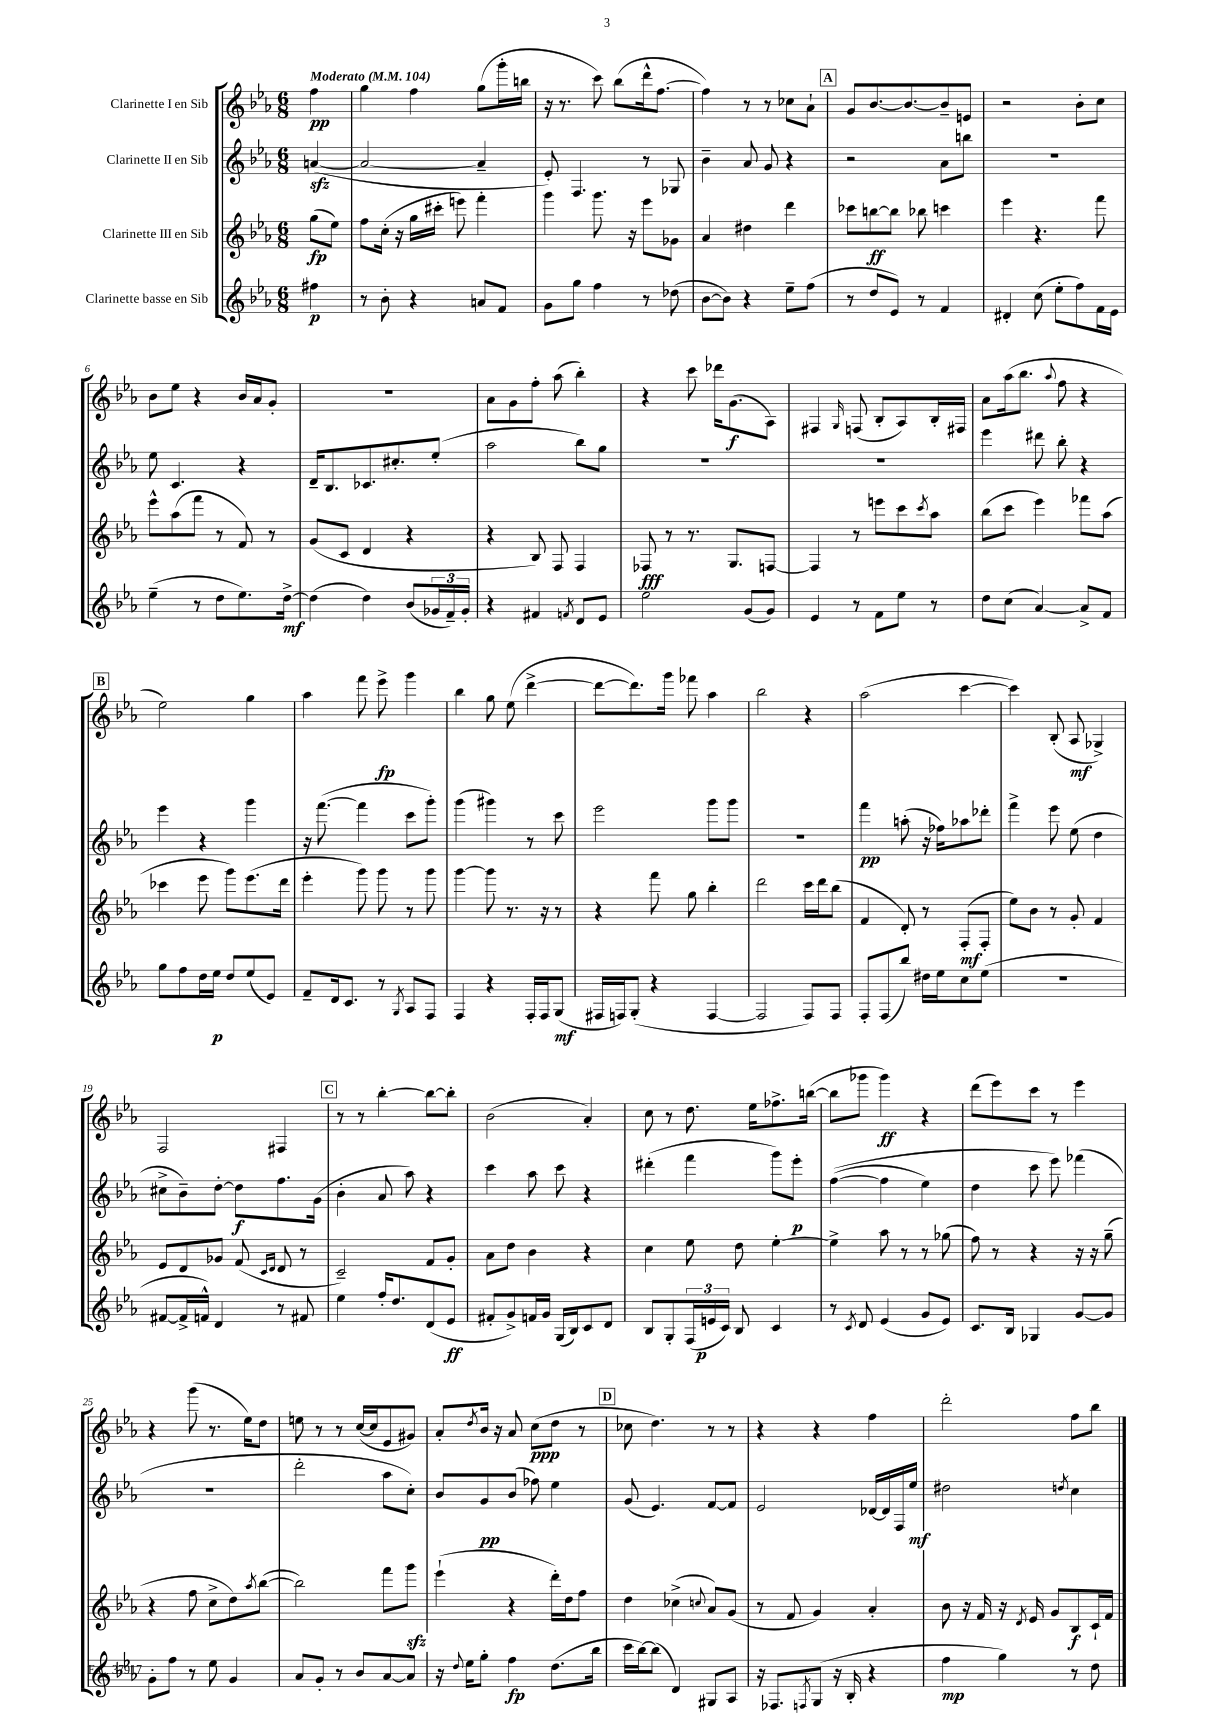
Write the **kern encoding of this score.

**kern	**kern	**kern	**kern
*staff4	*staff3	*staff2	*staff1
*clefG2	*clefG2	*clefG2	*clefG2
*k[b-e-a-]	*k[b-e-a-]	*k[b-e-a-]	*k[b-e-a-]
*M6/8	*M6/8	*M6/8	*M6/8
*MM104	*MM104	*MM104	*MM104
4ff#	(8gg	([4a	4ff
.	8ee-)	.	.
=	=	=	=
8r	8ff	2a_	4gg
8b-'	(16cc'	.	.
.	16r	.	.
4r	16gg	.	4ff
.	16ccc#'	.	.
.	8eee)	.	.
8a	4fff'	4a~]	(8gg
8f	.	.	16ggg'
.	.	.	16bb
=	=	=	=
8g	4ggg	8e-')	16r
.	.	.	8.r
8gg	.	4.F	.
4ff	8.ggg	.	8ccc)
.	.	.	(8bb-
.	16r	.	.
8r	8eee-	8r	16ddd^^
.	.	.	[8.ff
(8dd-	8g-	8G-	.
=	=	=	=
[8b-	4a-	4b-~	4ff])
8b-])	.	.	.
4r	4dd#	8a-	8r
.	.	8g	8r
8ee-~	4ddd	4r	8cc-
(8ff	.	.	8a-`
=	=	=	=
8r	8ccc-	2r	8g
8dd	[8bb	.	[8.b-
8e-)	8bb]	.	.
.	.	.	8.b-_
8r	8bb-	.	.
4f	4ccc	8a-	8b-~]
.	.	8bb	8e
=	=	=	=
4d#'	4eee-	2.r	2r
(8cc	4.r	.	.
8ee-'	.	.	.
8ff)	.	.	8b-'
16f	8fff	.	8cc
16e-	.	.	.
=	=	=	=
(4ee-~	8eee-^^	8ee-	8b-
.	(8aa-	4.c	8ee-
8r	8fff	.	4r
8dd	8r	.	.
8.ee-)	8f)	4r	16b-
.	.	.	16a-
.	8r	.	8g'
[16dd^	.	.	.
=	=	=	=
(4dd]	(8g	16d~	2.r
.	.	8.B-	.
.	8c	.	.
4dd)	4d	8.c-	.
.	.	8.cc#'	.
(8b-	4r	.	.
24g-	.	(8ee-'	.
24f~)	.	.	.
24g-'	.	.	.
=	=	=	=
4r	4r	2aa-	8a-
.	.	.	8g
4f#	8B-)	.	8ff'
.	8F	.	(8aa-
8qf	.	.	.
8d	4F	8bb-)	4bb-')
8e-	.	8gg	.
=	=	=	=
2ee-	8F-	2.r	4r
.	8r	.	.
.	8.r	.	8ccc
.	.	.	16ddd-
.	8.G	.	(8.g
(8g	.	.	.
8g)	[8F	.	8A-)
=	=	=	=
4e-	4F]	2.r	4F#
.	.	.	16qqG
8r	8r	.	(8F
8f	8eee	.	8B-'
8ee-	8ccc	.	8A-)
.	8qccc	.	.
8r	8aa-	.	16B-'
.	.	.	16F#
=	=	=	=
8dd	(8bb-	4eee-	8a-
(8cc	8ccc	.	(16aa-
.	.	.	8.bb-
[4a-)	4eee-)	8ddd#	.
.	.	.	8qqaa-
.	.	8bb-'	8ff
8a-^]	8fff-	4r	4r
8f	(8aa-	.	.
=	=	=	=
8gg	4ccc-	4eee-	2ee-)
8ff	.	.	.
16dd	8eee-	4r	.
16ee-	.	.	.
8dd	8ggg)	.	.
(8ee-	(8.eee-	4ggg	4gg
8e-)	.	.	.
.	16ddd	.	.
=	=	=	=
8f~	4eee-'	16r	4aa-
.	.	([8.fff	.
16d	.	.	.
8.c	.	.	.
.	8ggg)	4fff]	8fff
8r	8ggg	.	8eee-^
8qG	.	.	.
8A-	8r	8ccc	4ggg
8F	8ggg	8ggg')	.
=	=	=	=
4F	[4ggg	(4ggg	4bb-
4r	8ggg]	4ggg#)	8gg
.	8.r	.	(8ee-
16F'	.	8r	[4ddd^
16F	16r	.	.
(8G	8r	8ccc	.
=	=	=	=
16F#	4r	2eee-	8ddd_
16F)	.	.	.
(8G'	.	.	8.ddd])
4r	8fff	.	.
.	.	.	16ggg
.	8gg	.	8fff-
[4F	4bb-'	8ggg	4aa-
.	.	8ggg	.
=	=	=	=
2F]	2ddd	2.r	2bb-
8F)	16ccc	.	4r
.	16ddd	.	.
8F	(8bb-	.	.
=	=	=	=
8F'	4f	4fff	(2aa-
(8F	.	.	.
8bb-)	8d')	(8aa'	.
16dd#	8r	16r	.
16ee-	.	16ff-)	.
8cc	(8F'	8aa-	[4ccc
(8ee-	8F'	8ddd-'	.
=	=	=	=
2.r	8ee-)	4fff^	4ccc])
.	8b-	.	.
.	8r	8eee-	(8B-'
.	8g'	(8ee-	8A-
.	4f	4dd	4G-^)
=	=	=	=
[8f#	8e-	8cc#^	2F
16f#^]	8d	8b-~)	.
16f^^)	.	.	.
4d	8g-	[8dd'	.
.	(8f	8dd]	.
.	16qqc	.	.
.	16qqd	.	.
8r	8d	8.ff	4F#
8f#	8r	.	.
.	.	(16g	.
=	=	=	=
4ee-	2c~)	4b-'	8r
.	.	.	8r
16ff'	.	8a-	[4bb-'
8.dd	.	.	.
.	.	8aa-)	.
(8d	8f	4r	8bb-_
8e-	8g'	.	8bb-']
=	=	=	=
8f#'	8a-	4ccc	(2b-
8g^)	8dd	.	.
16f	4b-	8aa-	.
16g	.	.	.
(16G	.	8ccc	.
16B-)	.	.	.
8c	4r	4r	4a-')
8d	.	.	.
=	=	=	=
8B-	4cc	(4ddd#'	8cc
8G'	.	.	8r
(24F	8ee-	4fff	8.dd
24e	.	.	.
24c)	.	.	.
8B-	8dd	.	.
.	.	.	16ee-
4c	[4ee-'	8ggg)	8.ff-^
.	.	8eee-'	.
.	.	.	([16bb
=	=	=	=
8r	4ee-^]	&(([4ff	8bb]
8qc	.	.	.
8d	.	.	8ggg-
(4e-	8aa-	4ff]	4ggg-)
.	8r	.	.
8g	8r	4ee-)	4r
8e-)	(8gg-	.	.
=	=	=	=
8.c	8ff)	4dd	(8ddd
.	8r	.	8eee-)
16B-	.	.	.
4G-	4r	8ccc	8ccc
.	.	8eee-&)	8r
[8g	16r	(4fff-	4eee-
.	16r	.	.
8g]	(8gg~	.	.
=	=	=	=
8g'	4r	2.r	4r
8ff	.	.	.
8r	8ff	.	(8ggg
8ee-	8cc^	.	8.r
4g	8dd)	.	.
.	.	.	16ee-)
.	8qaa-	.	.
.	([8bb-	.	8dd
=	=	=	=
8a-	2bb-])	2ddd'	8ee
8g'	.	.	8r
8r	.	.	8r
8b-	.	.	([16cc
.	.	.	16cc]
[8a-	8fff	8aa-	8e-
8a-]	8ggg	8cc')	8g#)
=	=	=	=
16r	(4eee-`	8b-	8a-'
8qqdd	.	.	.
16ee-	.	.	.
.	.	.	8qdd
8gg'	.	8g	16b-
.	.	.	16r
4ff	4r	(8b-	8a-
.	.	8ff-)	(8cc
(8.dd	16ddd')	4ee-	8dd
.	16dd	.	.
.	8ff	.	8r
16bb-	.	.	.
=	=	=	=
16ccc	4dd	(8g	8cc-
[16bb-)	.	.	.
(8bb-]	.	4.e-)	4.dd)
4d)	(4cc-^	.	.
.	8qqcc	.	.
8G#	8a-)	[8f	8r
8A-	(8g	8f]	8r
=	=	=	=
16r	8r	2e-	4r
8.F-	.	.	.
.	8f	.	.
8qF	.	.	.
(8G	4g)	.	4r
16r	.	.	.
16B-'	.	.	.
4r	4a-'	[16d-	4ff
.	.	16d-]	.
.	.	16F	.
.	.	16ee-	.
=	=	=	=
4ff	8b-	2dd#	2ddd'
.	16r	.	.
.	16f	.	.
4gg)	16r	.	.
.	8qd	.	.
.	16e-	.	.
.	8g	.	.
.	.	8qdd	.
8r	8B-	4cc	8ff
8dd	16c`	.	8bb-
.	16f	.	.
==	==	==	==
*-	*-	*-	*-
